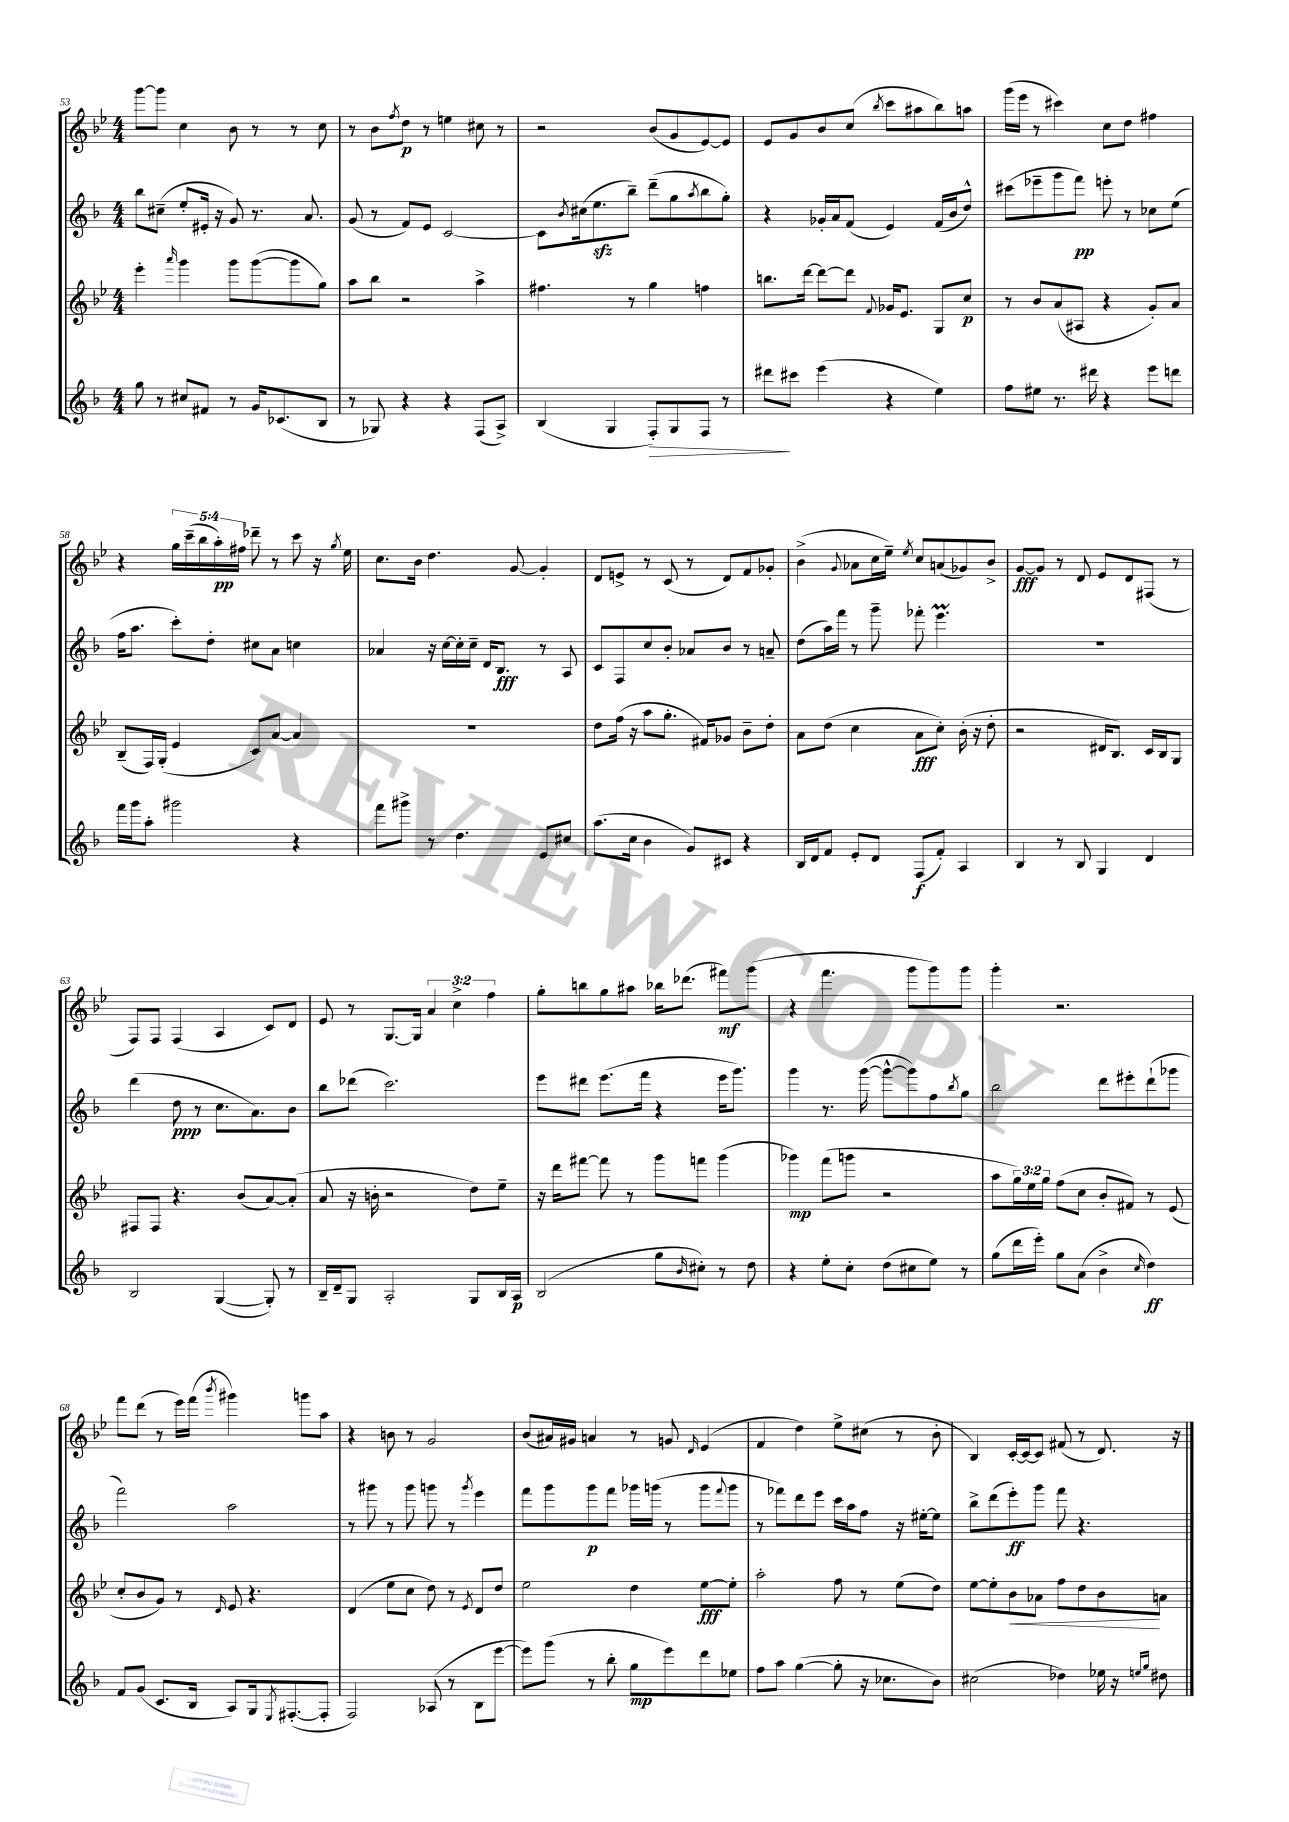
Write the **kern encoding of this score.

**kern	**dynam	**kern	**dynam	**kern	**dynam	**kern	**dynam
*part4	*part4	*part3	*part3	*part2	*part2	*part1	*part1
*staff4	*staff4	*staff3	*staff3	*staff2	*staff2	*staff1	*staff1
*clefG2	*	*clefG2	*	*clefG2	*	*clefG2	*
*k[b-]	*	*k[b-e-]	*	*k[b-]	*	*k[b-e-]	*
*M4/4	*	*M4/4	*	*M4/4	*	*M4/4	*
=53	=53	=53	=53	=53	=53	=53	=53
8gg\	.	4eee-'\	.	8bb-\L	.	[8ggg\L	.
8r	.	.	.	(8cc#X~\J	.	8ggg\J]	.
.	.	16qqaaa/	.	.	.	.	.
8cc#X/L	.	4ggg\	.	8ee'/L	.	4cc\	.
8f#X/J	.	.	.	16e#X'/Jk	.	.	.
.	.	.	.	16r	.	.	.
8r	.	8ggg\L	.	8g/)	.	8b-\	.
16g/KL	.	([8ggg\	.	8.r	.	8r	.
(8.c-X/	.	.	.	.	.	.	.
.	.	8ggg\]	.	.	.	8r	.
.	.	.	.	8.a/	.	.	.
8B-/J	.	8gg\J)	.	.	.	8cc\	.
=54	=54	=54	=54	=54	=54	=54	=54
8r	.	8aa\L	.	(8g/	.	8r	.
8G-X/)	.	8bb-\J	.	8r	.	8b-\L	.
.	.	.	.	.	.	8qff/	.
4r	.	2r	.	8f/L)	.	8dd\J	p
.	.	.	.	8e/J	.	8r	.
4r	.	.	.	[2c/	.	4een\	.
(8F/L	.	4aa^\	.	.	.	8cc#X\	.
8A^/J)	.	.	.	.	.	8r	.
=55	=55	=55	=55	=55	=55	=55	=55
(4B-/	.	4.ff#X\	.	8c\L]	.	2r	.
.	.	.	.	8qb-/	.	.	.
.	.	.	.	(16cc#X\k	.	.	.
.	.	.	.	8.eezz\	.	.	.
4G/	.	.	.	.	.	.	.
.	.	8r	.	8bb-~\J)	.	.	.
!	!LO:HP:b	!	!	!	!	!	!
8F'/L)	>	4gg\	.	(8ddd~\L	.	(8b-/L	.
8G/	.	.	.	8gg\	.	8g/	.
.	.	.	.	8qaa/	.	.	.
8F/J	.	4ffn\	.	8bb-\	.	[8e-/)	.
8r	.	.	.	8gg'\J)	.	8e-/J]	.
=56	=56	=56	=56	=56	=56	=56	=56
8ddd#X\L	.	8.bbn\L	.	4r	.	8e-/L	.
8ccc#X\J	]	.	.	.	.	8g/	.
.	.	[16ddd\Jk	.	.	.	.	.
(4eee\	.	8ddd\L_	.	16g-X'/LL	.	8b-/	.
.	.	.	.	16a/J	.	.	.
.	.	8ddd\J]	.	(8f/J	.	(8cc/J	.
.	.	8qqf/	.	.	.	8qbb-/	.
4r	.	16g-X/KL	.	4e/)	.	8ccc\L	.
.	.	8.e-/J	.	.	.	.	.
.	.	.	.	.	.	8aa#X\	.
4ee\)	.	8G/L	.	(16f/LL	.	8bb-\)	.
.	.	.	.	16b-/J	.	.	.
.	.	8cc/J	p	8dd^^/J)	.	8aan\J	.
=57	=57	=57	=57	=57	=57	=57	=57
8ff\L	.	8r	.	(8ccc#X\L	.	(16ggg\LL	.
.	.	.	.	.	.	16eee-\JJ	.
8ee#X\J	.	8b-/L	.	8eee-X~\	.	8r	.
8.r	.	(8a/	.	8ggg\	.	4ccc#X\)	.
.	.	8A#X/J	.	8fff\J)	pp	.	.
16ddd#X\	.	.	.	.	.	.	.
4r	.	4r	.	8eeen'\	.	8cc\L	.
.	.	.	.	8r	.	8dd\J	.
8eee\L	.	8g'/L)	.	8cc-X\L	.	4ff#X\	.
8dddn\J	.	8a/J	.	(8ee\J	.	.	.
!!LO:LB:g=z
=58	=58	=58	=58	=58	=58	=58	=58
16fff\LL	.	(8B-~/L	.	16ff\KL	.	4r	.
16ggg\J	.	.	.	8.aa\J	.	.	.
8aa'\J	.	16F/L)	.	.	.	.	.
.	.	(16G'/JJ	.	.	.	.	.
2ggg#X\	.	4e-/	.	8ccc'\L)	.	20gg\LL	.
.	.	.	.	.	.	(20ccc~\	.
.	.	.	.	.	.	20bb-\	.
.	.	.	.	8dd'\J	.	.	.
.	.	.	.	.	.	20aa'\)	pp
.	.	.	.	.	.	20ff#X\JJ	.
.	.	8c/L)	.	8cc#X\L	.	8ddd-X~\	.
.	.	[8a/J	.	8a\J	.	8r	.
4r	.	4a/]	.	4ccn\	.	8ccc\	.
.	.	.	.	.	.	16r	.
.	.	.	.	.	.	8qgg/	.
.	.	.	.	.	.	16ee-\	.
=59	=59	=59	=59	=59	=59	=59	=59
8fff\L	.	1r	.	4a-X/	.	8.cc\L	.
8ggg#X^\J	.	.	.	.	.	.	.
.	.	.	.	.	.	16b-\Jk	.
8r	.	.	.	16r	.	4.dd\	.
.	.	.	.	[16cc\LL	.	.	.
4.dd\	.	.	.	16cc'\]	.	.	.
.	.	.	.	16cc~\JJ	.	.	.
.	.	.	.	16d/KL	.	.	.
.	.	.	.	8.B-/J	fff	.	.
.	.	.	.	.	.	[8g/	.
8e/L	.	.	.	8r	.	4g'/]	.
8cc#X/J	.	.	.	8A/	.	.	.
=60	=60	=60	=60	=60	=60	=60	=60
(8.aa\L	.	8dd\L	.	8c/L	.	8d/L	.
.	.	(16ff\Jk	.	8F/	.	8en^/J	.
16cc\Jk	.	16r	.	.	.	.	.
4b-\	.	8aa\L	.	8cc/	.	8r	.
.	.	8.gg'\J	.	8b-'/J	.	(8c/	.
8g/L)	.	.	.	8a-X/L	.	8r	.
.	.	16f#X/KL)	.	.	.	.	.
8c#X/J	.	8g-X/J	.	8b-/J	.	8d/L)	.
4r	.	8b-~\L	.	8r	.	8f/	.
.	.	8dd'\J	.	8an~/	.	8g-X'/J	.
=61	=61	=61	=61	=61	=61	=61	=61
16B-/LL	.	8a\L	.	(8dd\L	.	(4b-^\	.
16d/J	.	.	.	.	.	.	.
8f/J	.	(8dd\J	.	16aa\L)	.	.	.
.	.	.	.	16fff\JJ	.	.	.
.	.	.	.	.	.	8qqg/	.
8e'/L	.	4cc\	.	8r	.	8a-X\L	.
8d/J	.	.	.	8ggg~\	.	16cc\L	.
.	.	.	.	.	.	16ee-~\JJ)	.
.	.	.	.	.	.	8qee-/	.
(8F/L	f	8a\L	fff	8fff-X'\	.	8cc/L	.
8f'/J)	.	8cc'\J)	.	4.eeem\	.	(8an/	.
4A/	.	(16b-'\	.	.	.	8g-X/)	.
.	.	16r	.	.	.	.	.
.	.	8dd'\	.	.	.	8b-^/J	.
=62	=62	=62	=62	=62	=62	=62	=62
4B-/	.	2r	.	1r	.	[8g/L	fff
.	.	.	.	.	.	8g/J]	.
8r	.	.	.	.	.	8r	.
8B-/	.	.	.	.	.	8d/	.
4G/	.	16d#X/KL	.	.	.	8e-/L	.
.	.	8.B-/J)	.	.	.	.	.
.	.	.	.	.	.	8d/	.
4d/	.	16c/LL	.	.	.	(8F#X/J	.
.	.	16B-/J	.	.	.	.	.
.	.	8G/J	.	.	.	8r	.
!!LO:LB:g=z
=63	=63	=63	=63	=63	=63	=63	=63
2B-/	.	8F#X/L	.	(4ddd\	.	8F/L)	.
.	.	8F#/J	.	.	.	8F/J	.
.	.	4.r	.	8dd\	ppp	(4F/	.
.	.	.	.	8r	.	.	.
([4G/	.	.	.	8.cc\L	.	4A/	.
.	.	(8b-/L	.	.	.	.	.
.	.	.	.	8.a\)	.	.	.
8G'/])	.	[8a/)	.	.	.	8c/L)	.
8r	.	(8a'/J]	.	8b-\J	.	8d/J	.
=64	=64	=64	=64	=64	=64	=64	=64
16B-~/LL	.	8a/	.	8bb-\L	.	8e-/	.
16d~/J	.	.	.	.	.	.	.
8G/J	.	16r	.	(8ddd-X\J	.	8r	.
.	.	16bn'\	.	.	.	.	.
2A'/	.	2r	.	2.ccc\)	.	[8.G/L	.
.	.	.	.	.	.	16G/Jk]	.
.	.	.	.	.	.	6a/	.
.	.	.	.	.	.	6cc^\	.
8G/L	.	8dd\L)	.	.	.	.	.
.	.	.	.	.	.	6ff\	.
16B-/L	.	8ee-~\J	.	.	.	.	.
16A/JJ	p	.	.	.	.	.	.
=65	=65	=65	=65	=65	=65	=65	=65
(2B-/	.	16r	.	8eee\L	.	8gg'\L	.
.	.	16ddd\KL	.	.	.	.	.
.	.	[8fff#X\J	.	8ddd#X\J	.	8bbn\	.
.	.	8fff#\]	.	(8.eee\L	.	8gg\	.
.	.	8r	.	.	.	8aa#X\J	.
.	.	.	.	16fff\Jk	.	.	.
8gg\L	.	8ggg\L	.	4r	.	16bb-X\KL	.
.	.	.	.	.	.	(8.ddd-X\J	.
16qqb-/	.	.	.	.	.	.	.
8cc#X'\J)	.	8fffn\J	.	.	.	.	.
8r	.	(4ggg\	.	16eee\KL	.	8fff#X\L)	mf
.	.	.	.	8.ggg\J)	.	.	.
8dd\	.	.	.	.	.	(8ggg\J	.
=66	=66	=66	=66	=66	=66	=66	=66
4r	.	4ggg-X\)	mp	4ggg\	.	4r	.
8ee'\L	.	(8fff\L	.	8.r	.	4.fff\	.
8cc'\J	.	8gggn\J	.	.	.	.	.
.	.	.	.	([16ggg\	.	.	.
(8dd\L	.	2r	.	8ggg^^\L_	.	.	.
8cc#X\	.	.	.	8ggg\])	.	8ggg\L	.
8ee\J)	.	.	.	8ff\	.	8ggg\)	.
.	.	.	.	8qbb-/	.	.	.
8r	.	.	.	8gg\J	.	8ggg\J	.
=67	=67	=67	=67	=67	=67	=67	=67
(8gg\L	.	8aa\L	.	2bb-\	.	4ggg'\	.
16ddd\L	.	24gg\L)	.	.	.	.	.
.	.	24ee-\	.	.	.	.	.
16eee'\JJ)	.	.	.	.	.	.	.
.	.	24gg\JJ	.	.	.	.	.
8gg\L	.	(8ff\L	.	.	.	2.r	.
(8a\J	.	8cc\J	.	.	.	.	.
4b-^\	.	8b-'/L	.	8ddd\L	.	.	.
.	.	8f#X/J)	.	8eee#X'\	.	.	.
16qqcc/	.	.	.	.	.	.	.
4dd\)	ff	8r	.	(8ddd`\	.	.	.
.	.	(8e-/	.	8ggg-X\J	.	.	.
!!LO:LB:g=z
=68	=68	=68	=68	=68	=68	=68	=68
8f/L	.	8cc'/L	.	2fff\)	.	8fff\L	.
(8g/J	.	8b-/	.	.	.	(8ddd\J	.
8.c/L	.	8g/J)	.	.	.	8r	.
.	.	8r	.	.	.	16eee-\LL)	.
16B-/Jk	.	.	.	.	.	(16fff\JJ	.
.	.	16qqd/	.	.	.	8qbbb-/	.
8A/L)	.	8e-/	.	2aa\	.	4ggg#X\)	.
16G/k	.	4.r	.	.	.	.	.
8qE/	.	.	.	.	.	.	.
([8.F#X'/	.	.	.	.	.	.	.
.	.	.	.	.	.	8gggn\L	.
8F#'/J]	.	.	.	.	.	8aa\J	.
=69	=69	=69	=69	=69	=69	=69	=69
2F/)	.	(4d/	.	8r	.	4r	.
.	.	.	.	8ggg#X\	.	.	.
.	.	8ee-\L	.	8r	.	8bn\	.
.	.	8cc\J	.	8ggg#\	.	8r	.
(8A-X/	.	8dd\)	.	8gggn\	.	2g/	.
8r	.	8r	.	8r	.	.	.
.	.	8qe-/	.	8qggg/	.	.	.
8B-\L	.	8d/L	.	4eee\	.	.	.
[8eee\J	.	8dd/J	.	.	.	.	.
=70	=70	=70	=70	=70	=70	=70	=70
8eee\L])	.	2ee-\	.	8fff\L	.	(8b-/L	.
(8ggg\J	.	.	.	8ggg\	.	16a#X/L)	.
.	.	.	.	.	.	16g#X/JJ	.
8r	.	.	.	8ggg\	p	4an/	.
8bb-'\	.	.	.	8fff\J	.	.	.
8gg\L	mp	4dd\	.	16ggg-X\LL	.	8r	.
.	.	.	.	(16gggn\JJ	.	.	.
8eee\)	.	.	.	8r	.	8gn/	.
.	.	.	.	.	.	16qqd/	.
8ddd\	.	[8ee-\L	fff	8ggg\L	.	(4e-/	.
.	.	.	.	8qqfff/	.	.	.
8ee-X\J	.	8ee-'\J]	.	8ggg\J	.	.	.
=71	=71	=71	=71	=71	=71	=71	=71
8ff\L	.	2aa'\	.	8r	.	4f/	.
8aa\J	.	.	.	8fff-X\L)	.	.	.
([4gg\	.	.	.	8ddd\	.	4dd\)	.
.	.	.	.	8eee\J	.	.	.
8gg'\]	.	8ff\	.	16ccc\LL	.	8ee-^\L	.
.	.	.	.	16aa\J	.	.	.
16r	.	8r	.	8ff\J	.	(8cc#X\J	.
8.cc-X\L	.	.	.	.	.	.	.
.	.	(8ee-\L	.	16r	.	8r	.
.	.	.	.	[16ee#X'\KL	.	.	.
8b-\J)	.	8dd\J)	.	8ee#\J]	.	8b-'\	.
=72	=72	=72	=72	=72	=72	=72	=72
(2cc#X\	.	[8ee-\L	.	8bb-^\L	.	4B-/)	.
.	.	8ee-'\]	.	(8ddd\	.	.	.
!	!	!	!LO:HP:b	!	!	!	!
.	.	8b-\	<	8eee'\)	ff	[16c'/LL	.
.	.	.	.	.	.	16c/J_	.
.	.	8a-X\J	.	8ggg\J	.	8c/J]	.
4dd-X\)	.	8ff\L	.	8fff\	.	(8f#X/	.
.	.	8dd\	.	4.r	.	8r	.
16ee-X\	.	8b-\	.	.	.	8.d/)	.
16r	.	.	.	.	.	.	.
16qqeen/LL	.	.	.	.	.	.	.
16qqgg/JJ	.	.	.	.	.	.	.
8dd#X\	.	8an\J	[	.	.	.	.
.	.	.	.	.	.	16r	.
==	==	==	==	==	==	==	==
*-	*-	*-	*-	*-	*-	*-	*-
